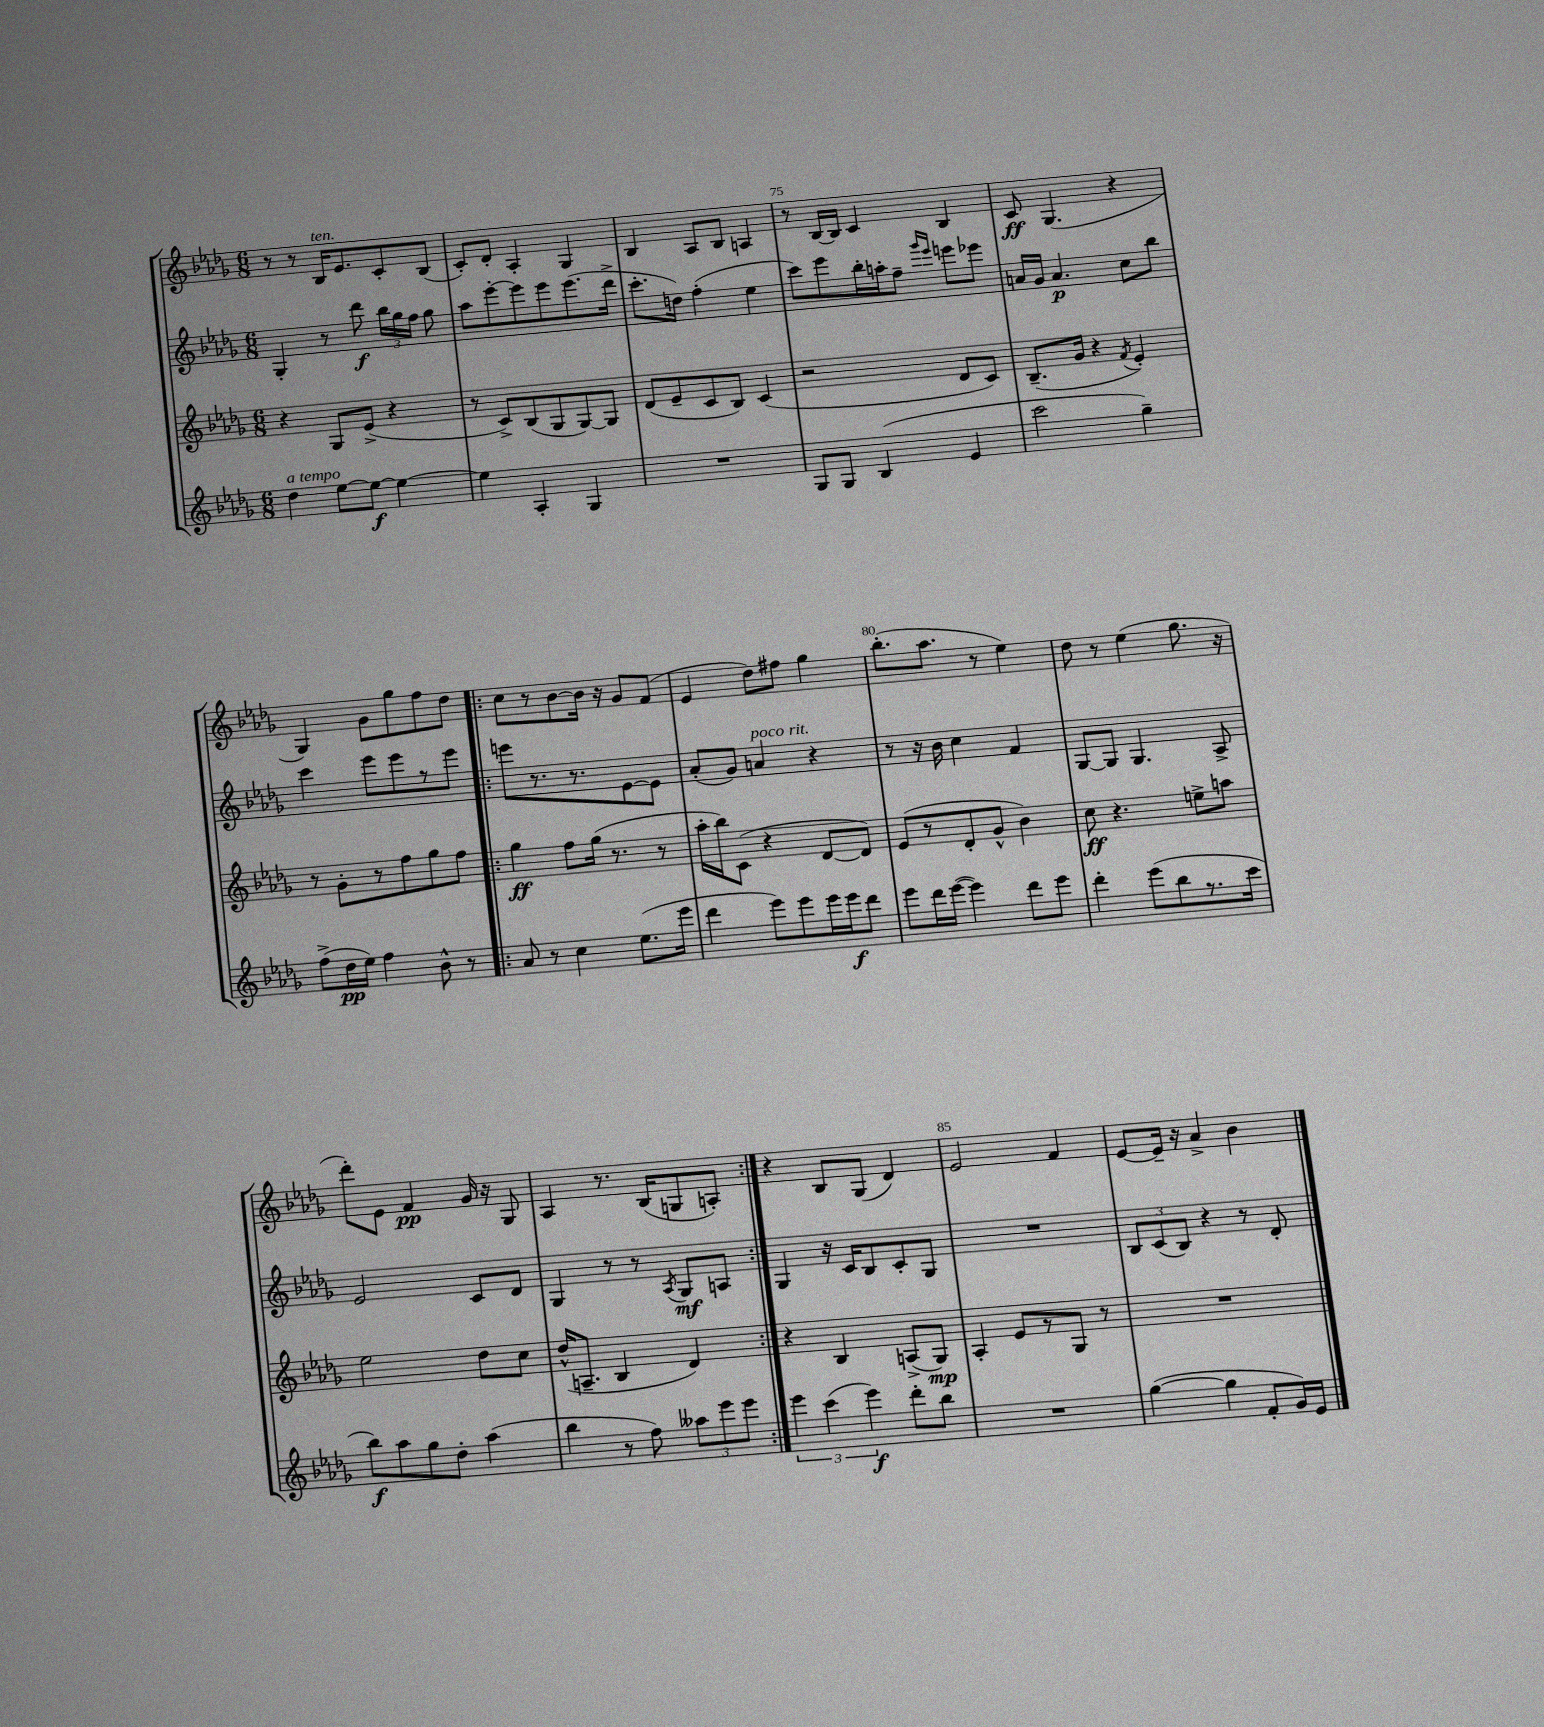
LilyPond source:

<<
\new StaffGroup <<
\new Staff = "s0" {
    \clef treble \key des \major \numericTimeSignature \time 6/8
    \autoBeamOff r8 r8 bes16[^\markup { \italic "ten." } ees'8. c'8-. bes8]( |
    c'8[-.) des'8]-. aes4-. ges4 |
    bes4 aes8[ bes8] a4 |
    r8 bes16[~ bes16] c'4 bes4 |
    c'8\ff ges4.( r4 |
    ges4) ges'8[ ges''8 f''8 des''8] |
    \repeat volta 2 { c''8[ r8 bes'8~ bes'16] r16 ges'8[ f'8]( |
    ees'4 des''8[) fis''8] ges''4 |
    bes''8.[-.( aes''8.] r8 ees''4) |
    des''8 r8 ees''4( ges''8. r16 |
    des'''8[-.) ees'8] f'4\pp ges'16 r16 ges8 |
    aes4 r8. bes16[( g8 a8]-.) | }
    r4 bes8[ ges8]( des'4) |
    ees'2 f'4 |
    ees'8[~ ees'16]-- r16 aes'4-> bes'4 \bar "|." |
}
\new Staff = "s1" {
    \clef treble \key des \major \numericTimeSignature \time 6/8
    \autoBeamOff ges4-. r8 des'''8\f \tuplet 3/2 { bes''16[ ges''16 f''16] } ges''8 |
    aes''8[ ees'''8~-. ees'''8 ees'''8 ees'''8.( des'''16]-> |
    c'''8.[-. d''16]) f''4-.( ees''4 |
    c'''8[) ees'''8 bes''16-. a''16-. f''8]-- \grace { ges'''16[ ees'''16] } e'''8[ ees'''8] |
    a'16[ ges'16] a'4.\p c''8[ bes''8] |
    c'''4 ees'''8[ ees'''8 r8 ees'''8] |
    \repeat volta 2 { e'''8[ r8. r8. ees'8~ ees'8] |
    aes'8[-.( ges'8]) a'4^\markup { \italic "poco rit." } r4 |
    r8 r16 bes'16 c''4 f'4 |
    ges8[~ ges8] ges4. aes8-> |
    ees'2 c'8[ des'8] |
    ges4 r8 r8 \acciaccatura { aes8 } ges8[\mf a8] | }
    ges4 r16 c'16[ bes8 c'8-. ges8] |
    R2. |
    \tuplet 3/2 { bes8[ c'8( bes8]) } r4 r8 des'8-. \bar "|." |
}
\new Staff = "s2" {
    \clef treble \key des \major \numericTimeSignature \time 6/8
    \autoBeamOff r4 ges8[ ees'8]->( r4 |
    r8 c'8[->) bes8( ges8 ges8~) ges8] |
    des'8[( ees'8-- c'8 bes8]) c'4( |
    r2 des'8[ c'8]) |
    bes8.[--( ges'16] r4 \acciaccatura { f'8 } ees'4-.) |
    r8 ges'8[-. r8 f''8 ges''8 f''8] |
    \repeat volta 2 { ges''4\ff f''8[ ges''16]( r8. r8 |
    aes''16[-. bes''16) c'8]( r4 des'8[~ des'8]) |
    ees'8[( r8 des'8-. ges'8]-^ bes'4) |
    c''8\ff r4. e''8[-> a''8] |
    ees''2 des''8[ c''8] |
    des''16[-^( a8.]-- bes4 des'4) | }
    r4 bes4 a8[->( ges8]\mp) |
    aes4-. ees'8[ r8 ges8] r8 |
    R2. \bar "|." |
}
\new Staff = "s3" {
    \clef treble \key des \major \numericTimeSignature \time 6/8
    \autoBeamOff des''4^\markup { \italic "a tempo" } ees''8[~ ees''8]~\f ees''4~ |
    ees''4 aes4-. ges4 |
    R2. |
    ges8[ ges8] bes4( ees'4 |
    c'''2 ges''4--) |
    f''8[->( des''16\pp ees''16]) f''4 bes'8-^ r8 |
    \repeat volta 2 { aes'8 r8 c''4 ees''8.[( ees'''16] |
    des'''4 ees'''8[) ees'''8 ees'''16 ees'''16\f des'''8] |
    ees'''8[ des'''16 ees'''16]~( ees'''4) des'''8[ ees'''8] |
    des'''4-. ees'''8[( bes''8 r8. c'''16] |
    bes''8[\f) aes''8 ges''8 des''8]-. aes''4( |
    bes''4 r8 f''8) \tuplet 3/2 { aeses''8[ ees'''8 ees'''8] } | }
    \tuplet 3/2 { ees'''4 c'''4( ees'''4\f) } des'''8[-. bes''8] |
    R2. |
    ges''4~( ges''4 f'8[-. ges'16) ees'16] \bar "|." |
}
>>
>>
\layout { \context { \Score currentBarNumber = #72 \override BarNumber.break-visibility = ##(#f #t #t) barNumberVisibility = #(every-nth-bar-number-visible 5) } }
